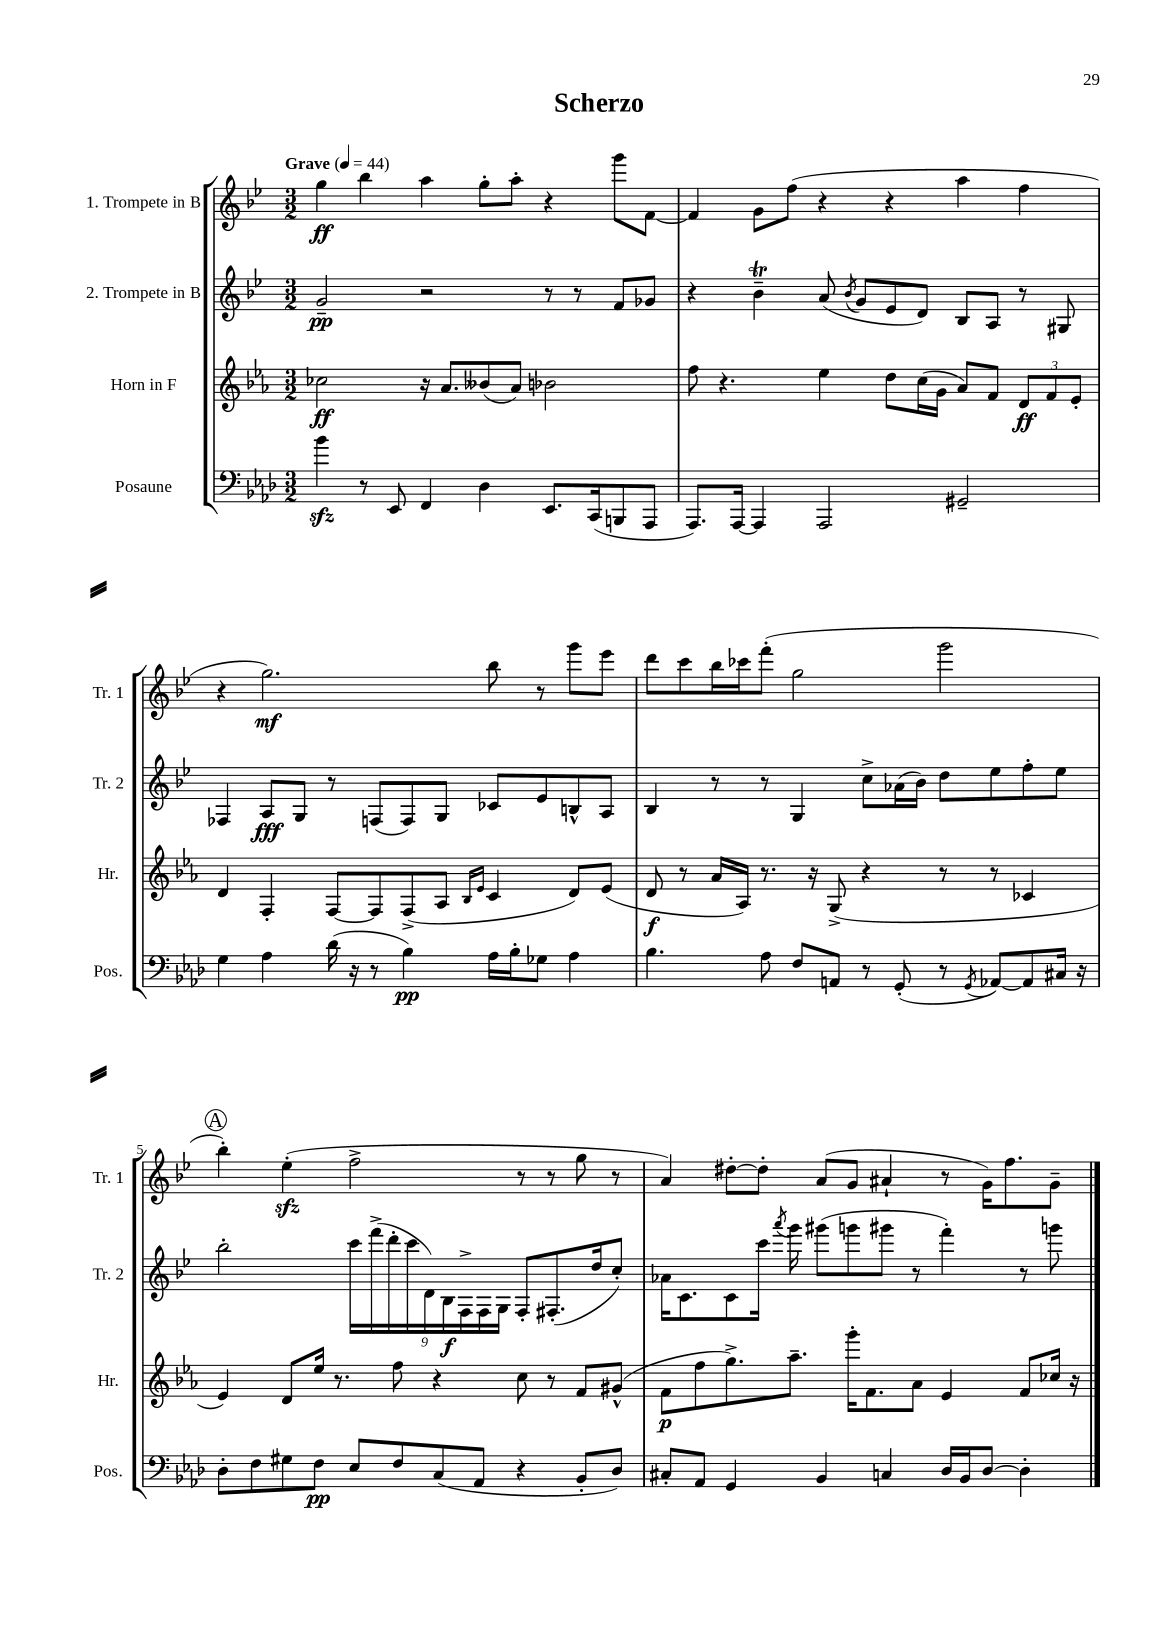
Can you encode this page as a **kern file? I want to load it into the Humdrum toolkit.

**kern	**dynam	**kern	**dynam	**kern	**dynam	**kern	**dynam
*part4	*part4	*part3	*part3	*part2	*part2	*part1	*part1
*staff4	*staff4	*staff3	*staff3	*staff2	*staff2	*staff1	*staff1
*I"Posaune	*	*I"Horn in F	*	*I"2. Trompete in B	*	*I"1. Trompete in B	*
*I'Pos.	*	*I'Hr.	*	*I'Tr. 2	*	*I'Tr. 1	*
*clefF4	*	*clefG2	*	*clefG2	*	*clefG2	*
*k[b-e-a-d-]	*	*k[b-e-a-]	*	*k[b-e-]	*	*k[b-e-]	*
*M3/2	*	*M3/2	*	*M3/2	*	*M3/2	*
*MM44	*	*MM44	*	*MM44	*	*MM44	*
=1	=1	=1	=1	=1	=1	=1	=1
!	!	!	!	!	!	!LO:TX:a:B:t=Grave	!
4b-zz\	.	2cc-X\	ff	2g~/	pp	4gg\	ff
8r	.	.	.	.	.	4bb-\	.
8EE-/	.	.	.	.	.	.	.
4FF/	.	16r	.	2r	.	4aa\	.
.	.	8.a-/L	.	.	.	.	.
4D-\	.	(8b--X/	.	.	.	8gg'\L	.
.	.	8a-/J)	.	.	.	8aa'\J	.
8.EE-/L	.	2b-X\	.	8r	.	4r	.
.	.	.	.	8r	.	.	.
(16CC/k	.	.	.	.	.	.	.
8BBBn/	.	.	.	8f/L	.	8ggg\L	.
8AAA-/J	.	.	.	8g-X/J	.	[8f\J	.
=2	=2	=2	=2	=2	=2	=2	=2
8.AAA-/L)	.	8ff\	.	4r	.	4f/]	.
.	.	4.r	.	.	.	.	.
[16AAA-/Jk	.	.	.	.	.	.	.
4AAA-/]	.	.	.	4b-T~\	.	8g\L	.
.	.	.	.	.	.	(8ff\J	.
2AAA-/	.	4ee-\	.	(8a/	.	4r	.
.	.	.	.	8qb-/	.	.	.
.	.	.	.	8g/L	.	.	.
.	.	8dd\L	.	8e-/	.	4r	.
.	.	(16cc\L	.	8d/J)	.	.	.
.	.	16g\JJ	.	.	.	.	.
2GG#X~/	.	8a-/L)	.	8B-/L	.	4aa\	.
.	.	8f/J	.	8A/J	.	.	.
.	.	12d/L	ff	8r	.	4ff\	.
.	.	12f/	.	.	.	.	.
.	.	.	.	8G#X/	.	.	.
.	.	12e-'/J	.	.	.	.	.
!!LO:LB:g=z
=3	=3	=3	=3	=3	=3	=3	=3
4G\	.	4d/	.	4F-X/	.	4r	.
4A-\	.	4F'/	.	8A/L	fff	2.gg\)	mf
.	.	.	.	8G/J	.	.	.
(16d-\	.	[8F/L	.	8r	.	.	.
16r	.	.	.	.	.	.	.
8r	.	8F/]	.	(8Fn/L	.	.	.
4B-\)	pp	(8F^/	.	8F/)	.	.	.
.	.	8A-/J	.	8G/J	.	.	.
.	.	16qqB-/LL	.	.	.	.	.
.	.	16qqe-/JJ	.	.	.	.	.
16A-\LL	.	4c/	.	8c-X/L	.	8bb-\	.
16B-'\J	.	.	.	.	.	.	.
8G-X\J	.	.	.	8e-/	.	8r	.
4A-\	.	8d/L)	.	8Bn^^/	.	8ggg\L	.
.	.	(8e-/J	.	8A/J	.	8eee-\J	.
=4	=4	=4	=4	=4	=4	=4	=4
4.B-\	.	8d/	f	4B-/	.	8ddd\L	.
.	.	8r	.	.	.	8ccc\	.
.	.	16a-/LL	.	8r	.	16bb-\L	.
.	.	16A-/JJ)	.	.	.	16ccc-X\J	.
8A-\	.	8.r	.	8r	.	(8fff'\J	.
8F/L	.	.	.	4G/	.	2gg\	.
.	.	16r	.	.	.	.	.
8AAn/J	.	(8G^/	.	.	.	.	.
8r	.	4r	.	8cc^\L	.	.	.
(8GG'/	.	.	.	(16a-X\L	.	.	.
.	.	.	.	16b-\JJ)	.	.	.
8r	.	8r	.	8dd\L	.	2ggg\	.
8qGG/	.	.	.	.	.	.	.
[8AA-X/L)	.	8r	.	8ee-\	.	.	.
8AA-/]	.	4c-X/	.	8ff'\	.	.	.
16C#X/Jk	.	.	.	8ee-\J	.	.	.
16r	.	.	.	.	.	.	.
!!LO:LB:g=z
!!LO:REH:place=s1:t=A
=5	=5	=5	=5	=5	=5	=5	=5
8D-'\L	.	4e-/)	.	2bb-'\	.	4bb-'\)	.
8F\	.	.	.	.	.	.	.
8G#X\	.	8d/L	.	.	.	(4ee-zz'\	.
8F\J	pp	16ee-/Jk	.	.	.	.	.
.	.	8.r	.	.	.	.	.
8E-/L	.	.	.	18ccc\LL	.	2ff^\	.
.	.	.	.	(18fff^\	.	.	.
.	.	.	.	18ddd'\	.	.	.
8F/	.	8ff\	.	.	.	.	.
.	.	.	.	18ccc\	.	.	.
.	.	.	.	18d\)	.	.	.
(8C/	.	4r	.	.	.	.	.
.	.	.	.	18B-\	f	.	.
.	.	.	.	18F^\	.	.	.
8AA-/J	.	.	.	.	.	.	.
.	.	.	.	18F\	.	.	.
.	.	.	.	18G\JJ	.	.	.
4r	.	8cc\	.	8F'/L	.	8r	.
.	.	8r	.	(8.F#X'/	.	8r	.
8BB-'/L	.	8f/L	.	.	.	8gg\	.
.	.	.	.	16dd/k	.	.	.
8D-/J)	.	(8g#X^^/J	.	8cc'/J)	.	8r	.
=6	=6	=6	=6	=6	=6	=6	=6
8C#X'/L	.	8f\L	p	16a-X\KL	.	4a/)	.
.	.	.	.	8.c\	.	.	.
8AA-/J	.	8ff\	.	.	.	.	.
4GG/	.	8.gg^\)	.	8c\	.	[8dd#X'\L	.
.	.	.	.	16ccc\Jk	.	8dd#'\J]	.
.	.	.	.	8qaaa/	.	.	.
.	.	8.aa-~\J	.	16ggg\	.	.	.
4BB-/	.	.	.	(8ggg#X\L	.	(8a/L	.
.	.	16ggg'\KL	.	8gggn\	.	8g/J	.
.	.	8.f\	.	.	.	.	.
4Cn/	.	.	.	8ggg#X\J	.	4a#X`/	.
.	.	8a-\J	.	8r	.	.	.
16D-/LL	.	4e-/	.	4fff'\)	.	8r	.
16BB-/J	.	.	.	.	.	.	.
[8D-/J	.	.	.	.	.	16g\KL)	.
.	.	.	.	.	.	8.ff\	.
4D-'\]	.	8f/L	.	8r	.	.	.
.	.	16cc-X/Jk	.	8gggn\	.	8g~\J	.
.	.	16r	.	.	.	.	.
==	==	==	==	==	==	==	==
*-	*-	*-	*-	*-	*-	*-	*-
